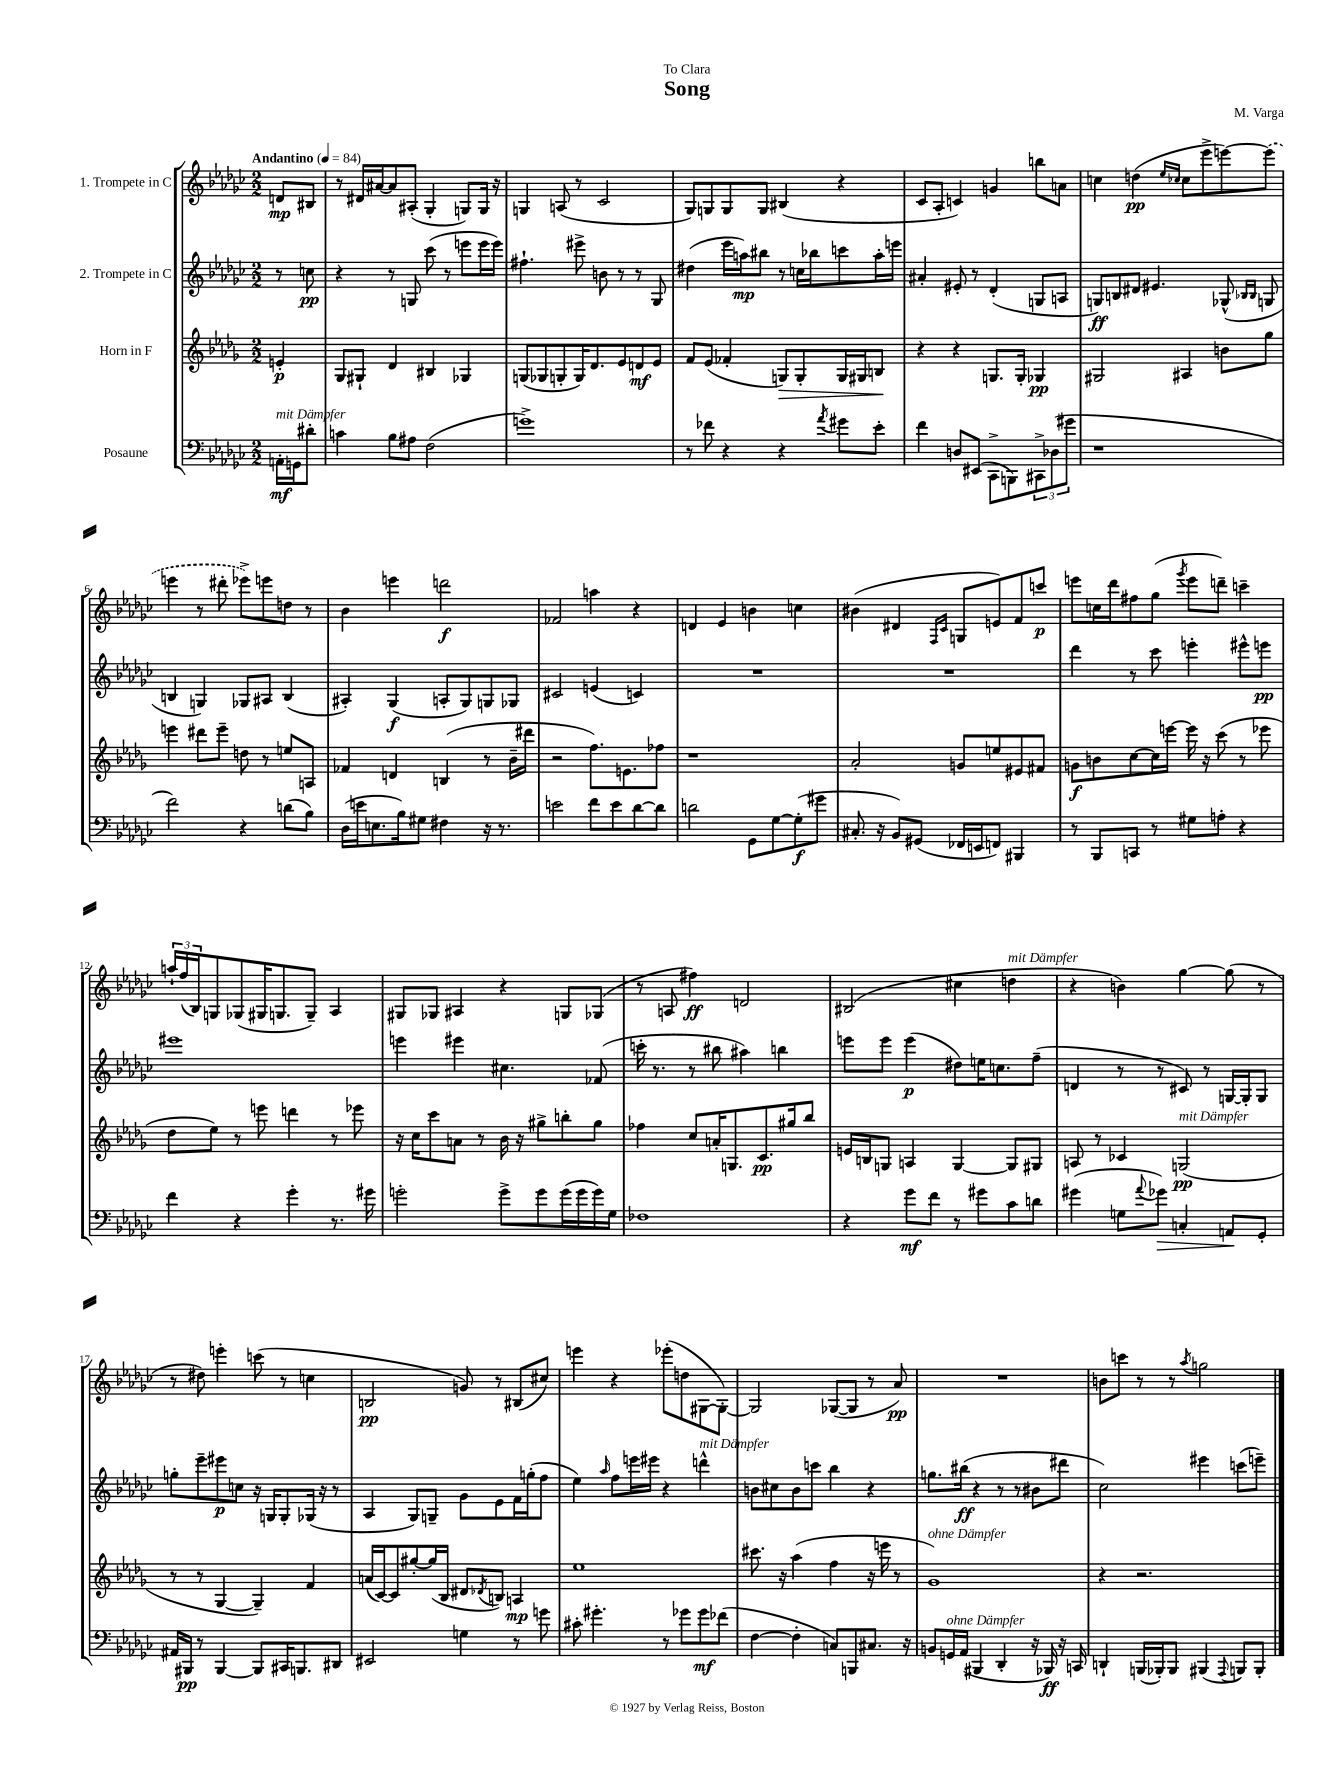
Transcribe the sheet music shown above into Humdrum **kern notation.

**kern	**kern	**kern	**kern
*staff4	*staff3	*staff2	*staff1
*clefF4	*clefG2	*clefG2	*clefG2
*k[b-e-a-d-g-c-]	*k[b-e-a-d-g-]	*k[b-e-a-d-g-c-]	*k[b-e-a-d-g-c-]
*M2/2	*M2/2	*M2/2	*M2/2
*MM84	*MM84	*MM84	*MM84
16AA'\LL	4e'/	8r	8d/L
16GG\J	.	.	.
8d#'\J	.	8cc\	8B#/J
=	=	=	=
4c\	8G-/L	4r	8r
.	8G#`/J	.	16d#/LL
.	.	.	[16a#/J
8B-\L	4d-/	8r	8a#/]
8A#\J	.	8G/	(8A#'/J
(2F\	4B#/	(8ccc-\	4G-'/
.	.	8r	.
.	4G-/	8eee\L	8G/L)
.	.	16eee\L	16G/Jk
.	.	16eee\JJ)	16r
=	=	=	=
1g^)	(8G/L	4.ff#`\	4G/
.	8G-/	.	.
.	8G'/	.	(8A/
.	16G/K)	8eee#^\	8r
.	8.d-/	.	.
.	.	8b\	2c-/
.	8e-/	8r	.
.	8d/	8r	.
.	8e-/J	8G-/	.
=	=	=	=
8r	8f/L	(4dd#\	8G-/L)
8f-\	(8e-/J	.	8G/
4r	4f-'/	16eee-\LL	8G/
.	.	16aa\J)	.
.	.	8bb#\J	8G/J
4r	8G/L)	8r	(4B#/
.	8G'/	16cc\LL	.
.	.	16bb-\J	.
8qa-/	.	.	.
8g#\L	16G/L	8ccc\	4r
.	16G#/J	.	.
8e-'\J	8B/J	16aa'\L	.
.	.	16eee\JJ	.
=	=	=	=
4f\	4r	4a#'/	8c-/L
.	.	.	8A-'/J
8D/L	4r	8e#'/	4c/)
(8EE#/J	.	8r	.
8CC-^\L	8.G/L	(4d-'/	4g/
8BBB\)	.	.	.
.	16G'/Jk	.	.
12CC#^\	4G-/	8G/L	8bb\L
(12D-\	.	.	.
.	.	8A/J	8a\J
12g#\J	.	.	.
=	=	=	=
1r	2G#/	8G/L)	4cc\
.	.	8B/	.
.	.	8d#/J	(4dd\
.	.	4.e#/	.
.	.	.	16qqee-/LL
.	.	.	16qqcc-/JJ
.	4A#/	.	8cc-\L
.	.	.	8eee-^\
.	8b\L	(8G-^^/	[8eee\)
.	.	16qqB-/LL	.
.	.	16qqB-/JJ	.
.	8gg-\J	8G/	(8eee\]J
=	=	=	=
2f\)	4eee\	4B/	4eee\
.	8ddd#\L	4G/)	8r
.	8eee~\J	.	8ddd#'\
4r	8dd\	8G-/L	8eee-^\L)
.	8r	8A#/J	8eee\
(8d\L	8ee/L	(4B/	8dd\J
8B-\J)	8A/J	.	8r
=	=	=	=
(16D-\LL	4f-/	4A#'/)	4b-\
16e\J	.	.	.
8.E\	.	.	.
.	4d/	(4G-/	4eee\
16B-\k)	.	.	.
8G#\J	.	.	.
4F#\	(4B/	8A'/L	2ddd\
.	.	8G-/)	.
16r	8r	8G/	.
8.r	.	.	.
.	16b-~\LL	8G-/J	.
.	16ddd#\JJ	.	.
=	=	=	=
2e\	2r	2c#/	2f-/
8f\L	8.ff\L)	(4e/	4aa\
8e\	.	.	.
.	8.e\	.	.
[8d-\	.	4c/)	4r
8d-\]J	8ff-\J	.	.
=	=	=	=
2d\	1r	1r	4d/
.	.	.	4e-/
8GG-\L	.	.	4b\
[8G-\	.	.	.
(8G-'\]	.	.	4cc\
8g#\J	.	.	.
=	=	=	=
8.C#'/	2a-'/	1r	(4b#\
16r	.	.	.
8BB-/L)	.	.	4d#/
(8GG#/J	.	.	.
.	.	.	16qqF/LL
.	.	.	16qqc-/JJ
16FF-/LL	8g/L	.	8G/L
16EE/J	.	.	.
8FF/J)	8ee/	.	8e/)
4BBB#/	8e#/	.	8f/
.	8f#/J	.	8ccc/J
=	=	=	=
8r	8g\L	4ddd-\	8eee\L
8BBB-/L	8b\	.	16cc\L
.	.	.	16ddd-\J
8CC/J	[8cc\	8r	8ff#\
8r	16cc\]L	8ccc-\	(8gg-\J
.	[16eee\JJ	.	.
.	.	.	8qggg-/
8G#\L	16eee\]	4eee'\	8eee\L
.	16r	.	.
8A'\J	(8ccc\	.	8ddd~\J)
4r	8r	8eee#^^\L	4ccc~\
.	8eee-\	8eee\J	.
=	=	=	=
4f\	8dd-\L	1eee#	24aa`/LL
.	.	.	(24ff/
.	.	.	24B-/J)
.	8ee-\J)	.	8G/
4r	8r	.	(8G-/
.	8eee\	.	16G#/K
.	.	.	8.G/
4g-'\	4ddd\	.	.
.	.	.	8G~/J)
8.r	8r	.	4A-/
.	8eee-\	.	.
16g#\	.	.	.
=	=	=	=
2g'\	16r	4eee\	8G#/L
.	16cc\LK	.	.
.	8ccc\	.	8G-/J
.	8a\J	4eee#\	4A#/
.	8r	.	.
8g^\L	16b-\	4.cc#\	4r
.	16r	.	.
8g\	8gg#^\L	.	.
(16g\L	8bb'\	.	8G/L
16g\	.	.	.
16g\)	8gg#\J	(8f-/	(8G-/J
16G-\JJ	.	.	.
=	=	=	=
1F-	4ff-\	16ccc'\	8r
.	.	8.r	.
.	.	.	8A/
.	8cc/L	8r	4ff#\)
.	16a'/K	8bb#\	.
.	8.G/	.	.
.	.	4aa#\)	2d/
.	8.c/	.	.
.	.	4bb\	.
.	16gg#/k	.	.
.	8bb-/J	.	.
=	=	=	=
4r	16e/LL	8eee\L	(2B#/
.	16B/J	.	.
.	8G/J	8eee\J	.
8g-\L	4A/	(4eee\	.
8f\J	.	.	.
8r	[4G/	8dd#\L)	4cc#\
8g#\L	.	16ee\K	.
.	.	8.cc\	.
8c-\	8G/]L	.	4dd\
8d\J	8G#/J	(8ff~\J	.
=	=	=	=
(4g#\	8A/	4d/	4r
.	8r	.	.
8G\L	4c-/	8r	4b\)
8qqa-/	.	.	.
8g-\J)	.	8r	.
4C'/	(2G/	8c#/)	[4gg-\
.	.	8r	.
8AA/L	.	[16G/LL	(8gg-\]
.	.	16G'/]J	.
8GG-'/J	.	8G/J	8r
=	=	=	=
16AA#/LL	8r	8gg'\L	8r
16BBB#/JJ	.	.	.
8r	8r	8eee-~\	8dd#\)
[4BBB#/	[4G-/	8eee#\	4eee'\
.	.	8cc\J	.
8BBB#/]L	4G-~/])	16r	(8ccc\
.	.	16G/LK	.
16CC#/K	.	8G'/	8r
8.BBB/	.	.	.
.	4f/	(16G-/Jk	4cc\
.	.	16r	.
8DD#/J	.	8r	.
=	=	=	=
2EE#/	(16a/LL	4A-/	2B/
.	[16c/J)	.	.
.	8c/]	.	.
.	[8gg#'/	8G-/L)	.
.	(16gg#/]L	8G~/J	.
.	16B-/JJ	.	.
4G\	8d#/L	8g-\L	8g/)
.	8qd-/	.	.
.	8B/J)	8e-\	8r
8r	4A/	16f\L	(8B#/L
.	.	(16gg'\J	.
8g\	.	8ff\J	8cc#/J)
=	=	=	=
8c#'\	1ee-	4ee-\)	4eee\
4.g#'\	.	.	.
.	.	16qqaa-/	.
.	.	8ff\L	4r
.	.	16eee\L	.
.	.	16eee#\JJ	.
8r	.	4r	(8eee-'\L
8g-\L	.	.	8dd\
8g-\	.	4ddd^^\	[8G#\
(8f-\J	.	.	8G#'\_J)
=	=	=	=
[4F\	8.ccc#\	8b\L	2G#/]
.	.	8cc#\	.
.	16r	.	.
4F'\]	(4aa-\	8b\	.
.	.	8ccc\J	.
8C/L)	4ff\	4bb-\	([8G-/L
8BBB/	.	.	8G-/]J
8.C#/J	16r	4r	8r
.	16eee\	.	.
.	8r	.	8a-/)
16r	.	.	.
=	=	=	=
8BB/L	1g-)	8.gg\L	1r
16GG/L	.	.	.
(16AA-/JJ	.	(16bb#\Jk	.
4BBB#/	.	4r	.
4DD-'/	.	8r	.
.	.	8r	.
16r	.	8b#\L	.
16BBB-/)	.	.	.
16r	.	8ddd#\J	.
16CC/	.	.	.
=	=	=	=
4DD`/	4r	2cc-\)	8b\L
.	.	.	8ccc\J
(16BBB/LL	2.r	.	8r
16BBB-'/J)	.	.	.
8BBB-/J	.	.	8r
.	.	.	8qaa-/
(4BBB#/	.	4eee#\	2gg\
8qqAAA-/	.	.	.
8BBB/L)	.	(8ccc\L	.
8BBB'/J	.	8eee~\J)	.
==	==	==	==
*-	*-	*-	*-
